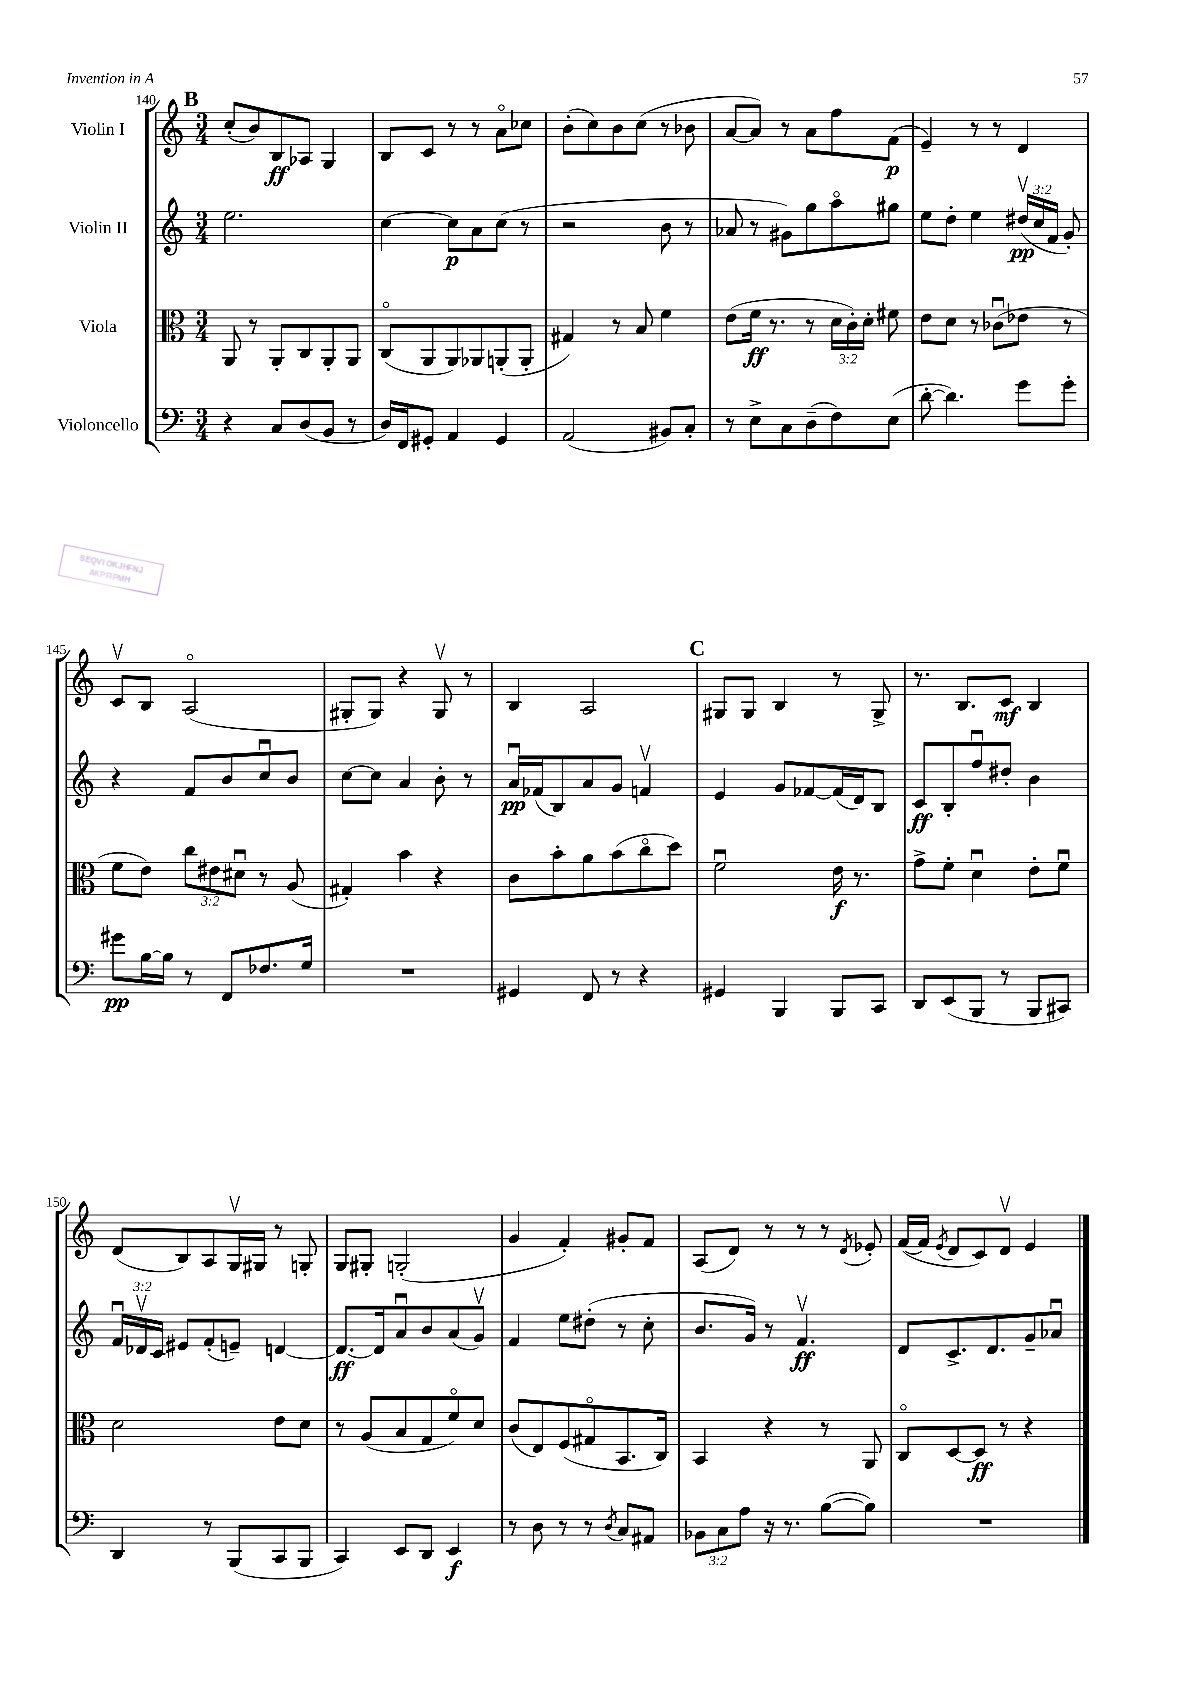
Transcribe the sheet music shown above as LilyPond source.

<<
\new StaffGroup <<
\new Staff = "s0" \with { instrumentName = "Violin I" } {
    \clef treble \key c \major \numericTimeSignature \time 3/4
    \autoBeamOff \mark \markup { \bold "B" } c''8[-.( b'8) b8\ff aes8] g4 |
    b8[ c'8] r8 r8 a'8[\flageolet ces''8] |
    b'8[-.( c''8) b'8 c''8]( r8 bes'8 |
    a'8[~ a'8]) r8 a'8[ f''8 f'8]\p( |
    e'4--) r8 r8 d'4 |
    c'8[\upbow b8] a2\flageolet( |
    gis8[-. gis8]) r4 gis8\upbow r8 |
    b4 a2 |
    \mark \markup { \bold "C" } gis8[ gis8] b4 r8 gis8-> |
    r8. b8.[ c'8]\mf b4 |
    d'8[( b8) a8 g16\upbow gis16] r8 g8-. |
    g8[ gis8]-. g2-.( |
    g'4 f'4-.) gis'8[-. f'8] |
    a8[( d'8]) r8 r8 r8 \acciaccatura { d'8 } ees'8-. |
    f'16[~( f'16] \acciaccatura { e'8 } d'8[ c'8) d'8]\upbow e'4 \bar "|." |
}
\new Staff = "s1" \with { instrumentName = "Violin II" } {
    \clef treble \key c \major \numericTimeSignature \time 3/4 \override Staff.TupletNumber.text = #tuplet-number::calc-fraction-text
    \autoBeamOff \mark \markup { \bold "B" } e''2. |
    c''4~ c''8[\p a'8 c''8]( r8 |
    r2 b'8 r8 |
    aes'8 r8 gis'8[) g''8 a''8\flageolet gis''8] |
    e''8[ d''8]-. e''4 \tuplet 3/2 { dis''16[\upbow\pp( c''16 f'16] } g'8-.) |
    r4 f'8[ b'8 c''8\downbow b'8] |
    c''8[~ c''8] a'4 b'8-. r8 |
    a'16[\downbow\pp fes'16( b8) a'8 g'8] f'4\upbow |
    \mark \markup { \bold "C" } e'4 g'8[ fes'8~ fes'16( d'16) b8] |
    c'8[\ff b8-. f''8\downbow dis''8]-. b'4 |
    \tuplet 3/2 { f'16[\downbow des'16\upbow c'16] } eis'8[ f'8-.( e'8]--) d'4~ |
    d'8.[~\ff d'16 a'8\downbow b'8 a'8( g'8]\upbow) |
    f'4 e''8[ dis''8]-.( r8 c''8-. |
    b'8.[ g'16]) r8 f'4.\upbow\ff |
    d'8[ c'8.-> d'8. g'8-- aes'8]\downbow \bar "|." |
}
\new Staff = "s2" \with { instrumentName = "Viola" } {
    \clef alto \key c \major \numericTimeSignature \time 3/4 \override Staff.TupletNumber.text = #tuplet-number::calc-fraction-text
    \autoBeamOff \mark \markup { \bold "B" } a,8 r8 a,8[-. c8 a,8-. a,8] |
    c8[\flageolet( a,8 a,8) aes,8 a,8-.( a,8]-. |
    gis4) r8 b8 f'4 |
    e'8[( f'16]\ff r8. r8 \tuplet 3/2 { d'16[ c'16-.) d'16]-. } fis'8 |
    e'8[ d'8] r8 ces'8[\downbow( ees'8] r8 |
    f'8[ e'8]) \tuplet 3/2 { c''8[ eis'8 dis'8]\downbow } r8 a8( |
    gis4-.) b'4 r4 |
    c'8[ b'8-. a'8 b'8( c''8\flageolet d''8]) |
    \mark \markup { \bold "C" } f'2\downbow e'16\f r8. |
    g'8[-> f'8]-. d'4\downbow e'8[-. f'8]\downbow |
    d'2 e'8[ d'8] |
    r8 a8[( b8 g8 f'8\flageolet) d'8] |
    c'8[( e8) f8( gis8\flageolet b,8. c16]) |
    b,4 r4 r8 a,8 |
    c8[\flageolet d8~ d8]\ff r8 r4 \bar "|." |
}
\new Staff = "s3" \with { instrumentName = "Violoncello" } {
    \clef bass \key c \major \numericTimeSignature \time 3/4 \override Staff.TupletNumber.text = #tuplet-number::calc-fraction-text
    \autoBeamOff \mark \markup { \bold "B" } r4 c8[ d8( b,8] r8 |
    d16[) f,16 gis,8]-. a,4 gis,4 |
    a,2( bis,8[) c8]-. |
    r8 e8[-> c8 d8--( f8) e8]( |
    d'8~-. d'4.) g'8[ g'8]-. |
    gis'8[\pp b16~ b16] r8 f,8[ fes8. g16] |
    R2. |
    gis,4 f,8 r8 r4 |
    \mark \markup { \bold "C" } gis,4 b,,4 b,,8[ c,8] |
    d,8[ e,8( b,,8] r8 b,,8[ cis,8]) |
    d,4 r8 b,,8[( c,8 b,,8] |
    c,4) e,8[ d,8] e,4\f |
    r8 d8 r8 r8 \acciaccatura { d8 } c8[ ais,8] |
    \tuplet 3/2 { bes,8[ c8 a8] } r16 r8. b8[~( b8]) |
    R2. \bar "|." |
}
>>
>>
\layout { \context { \Score currentBarNumber = #140 } }
